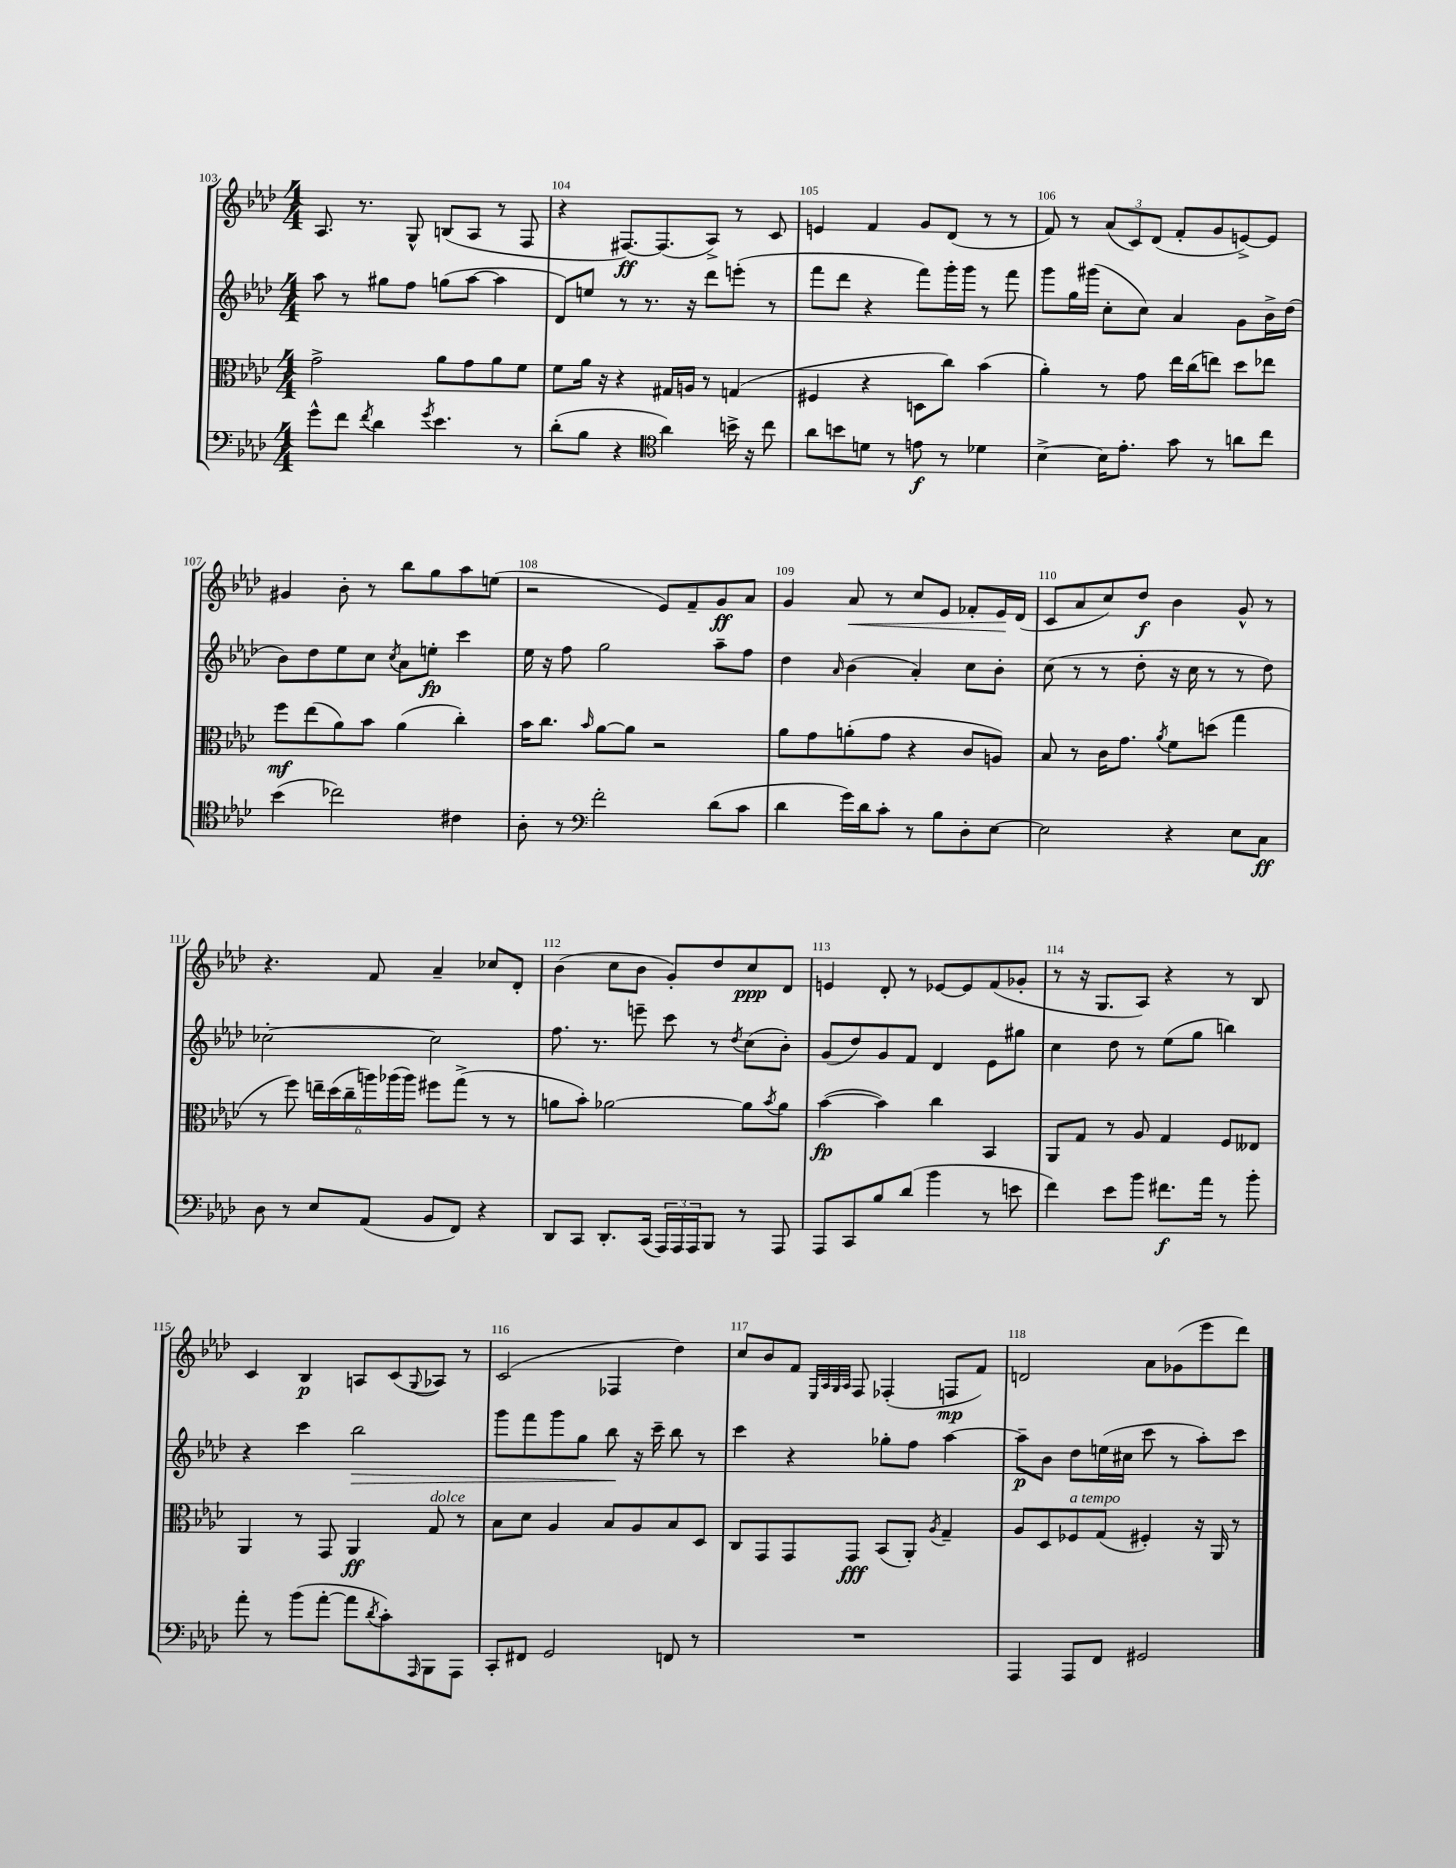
<<
\new StaffGroup <<
\new Staff = "s0" {
    \clef treble \key aes \major \numericTimeSignature \time 4/4
    aes8. r8. g8-^ b8( aes8 r8 f8 |
    r4 fis8.~\ff) fis8.( aes8->) r8 c'8 |
    e'4 f'4 g'8 des'8( r8 r8 |
    f'8) r8 \tuplet 3/2 { aes'8( c'8) des'8( } f'8-. g'8 e'8~->) e'8 |
    gis'4 bes'8-. r8 bes''8 g''8 aes''8 e''8( |
    r2 ees'8) f'8-- g'8\ff aes'8 |
    g'4 aes'8\< r8 c''8 ees'8 fes'8-. ees'16\! des'16( |
    c'8 aes'8 c''8) des''8\f bes'4 g'8-^ r8 |
    r4. f'8 aes'4-- ces''8 des'8-. |
    bes'4( c''8 bes'8 g'8-.) des''8 c''8\ppp des'8 |
    e'4 des'8-. r8 ees'8~ ees'8 f'8( ges'8-. |
    r8 r16 g8. aes8) r4 r8 bes8 |
    c'4 bes4\p a8 c'8( \appoggiatura { g8 } aes8) r8 |
    c'2( fes4 des''4) |
    c''8 bes'8 f'8 \grace { ees32 aes32 g32 aes32 } f8 fes4-.( f8\mp f'8) |
    d'2 aes'8 ges'8( ees'''8 des'''8) \bar "|." |
}
\new Staff = "s1" {
    \clef treble \key aes \major \numericTimeSignature \time 4/4
    aes''8 r8 gis''8 f''8 g''8( aes''8~ aes''4 |
    des'8) e''8 r8 r8. r16 des'''8 e'''8-.( r8 |
    f'''8 des'''8 r4 f'''8) g'''16-. g'''16 r8 f'''8 |
    g'''8 g''16 gis'''16( c''8-. c''8) aes'4 g'8 bes'16-> des''16( |
    bes'8) des''8 ees''8 c''8 \acciaccatura { c''8 } aes'8 e''8-.\fp c'''4 |
    ees''16 r16 f''8 g''2 aes''8-- f''8 |
    des''4 \grace { aes'16 } bes'4( aes'4-.) c''8 bes'8-. |
    c''8( r8 r8 des''8-. r16 c''16 r8 r8 des''8) |
    ces''2~-. ces''2 |
    f''8. r8. e'''8-- c'''8 r8 \acciaccatura { des''8 } c''8( bes'8-.) |
    g'8( des''8) g'8 f'8 des'4 ees'8 gis''8 |
    c''4 des''8 r8 ees''8( g''8 b''4) |
    r4 c'''4 bes''2\> |
    g'''8 f'''8 g'''8 g''8 bes''8\! r16 c'''16-- bes''8 r8 |
    c'''4 r4 ges''8-. f''8 aes''4~ |
    aes''8--\p bes'8 des''8 e''16( cis''16 c'''8 r8 aes''8-.) c'''8 \bar "|." |
}
\new Staff = "s2" {
    \clef alto \key aes \major \numericTimeSignature \time 4/4
    g'2-> aes'8 g'8 aes'8 f'8 |
    f'8 aes'16 r16 r4 gis16 a16 r8 g4( |
    fis4 r4 d8 c''8) bes'4( |
    aes'4-.) r8 g'8 ees''16 c''16( e''8) des''8 ees''8 |
    f''8\mf ees''8( aes'8) bes'8 aes'4( c''4-.) |
    bes'16 c''8. \grace { bes'16 } aes'8~ aes'8 r2 |
    aes'8 g'8 a'8-.( g'8 r4 c'8 a8) |
    bes8 r8 c'16 g'8. \acciaccatura { aes'8 } f'8 d''8( g''4 |
    r8 f''8) \tuplet 6/4 { e''16-- des''16( c''16-- a''16) aes''16( aes''16) } fis''8 g''8->( r8 r8 |
    a'8 bes'8-.) aes'2~ aes'8 \acciaccatura { bes'8 } aes'8 |
    bes'4~\fp( bes'4) c''4 bes,4 |
    aes,8 g8 r8 aes8 g4 f8 eeses8 |
    aes,4 r8 g,8 aes,4\ff g8^\markup { \italic "dolce" } r8 |
    bes8 des'8 aes4 bes8 aes8 bes8 des8 |
    c8 g,8 g,8 g,8\fff bes,8( aes,8-.) \acciaccatura { aes8 } g4-- |
    aes8 des8 fes8^\markup { \italic "a tempo" } g8( fis4-.) r16 aes,16 r8 \bar "|." |
}
\new Staff = "s3" {
    \clef bass \key aes \major \numericTimeSignature \time 4/4
    g'8-^ f'8 \acciaccatura { f'8 } des'4 \acciaccatura { g'8 } ees'4. r8 |
    des'8-.( bes8 r4 \clef tenor aes'4) b'16-> r16 c''8 |
    aes'8 b'8 d'8 r8 e'8\f r8 des'4 |
    bes4~-> bes16 ees'8.-. g'8 r8 a'8 c''8 |
    bes'4( ces''2) cis'4 |
    aes8-. r8 \clef bass f'2-. des'8( c'8 |
    des'4 g'16) des'16 c'8-. r8 bes8 des8-. ees8~ |
    ees2 r4 ees8 c8\ff |
    des8 r8 ees8 aes,8( bes,8 f,8) r4 |
    des,8 c,8 des,8.-. c,16( \tuplet 3/2 { aes,,16) aes,,16 aes,,16 } bes,,8 r8 aes,,8 |
    aes,,8 c,8 bes8 des'8( bes'4 r8 e'8 |
    f'4) ees'8 bes'8 fis'8.\f aes'16 r8 bes'8-. |
    aes'8-. r8 bes'8( aes'8~-. aes'8 \acciaccatura { des'8 } c'8-.) \grace { aes,,16 } bes,,8 aes,,8 |
    c,8-. fis,8 g,2 f,8 r8 |
    R1 |
    aes,,4 aes,,8 f,8 gis,2 \bar "|." |
}
>>
>>
\layout { \context { \Score currentBarNumber = #103 \override BarNumber.break-visibility = ##(#f #t #t) barNumberVisibility = #all-bar-numbers-visible } }
